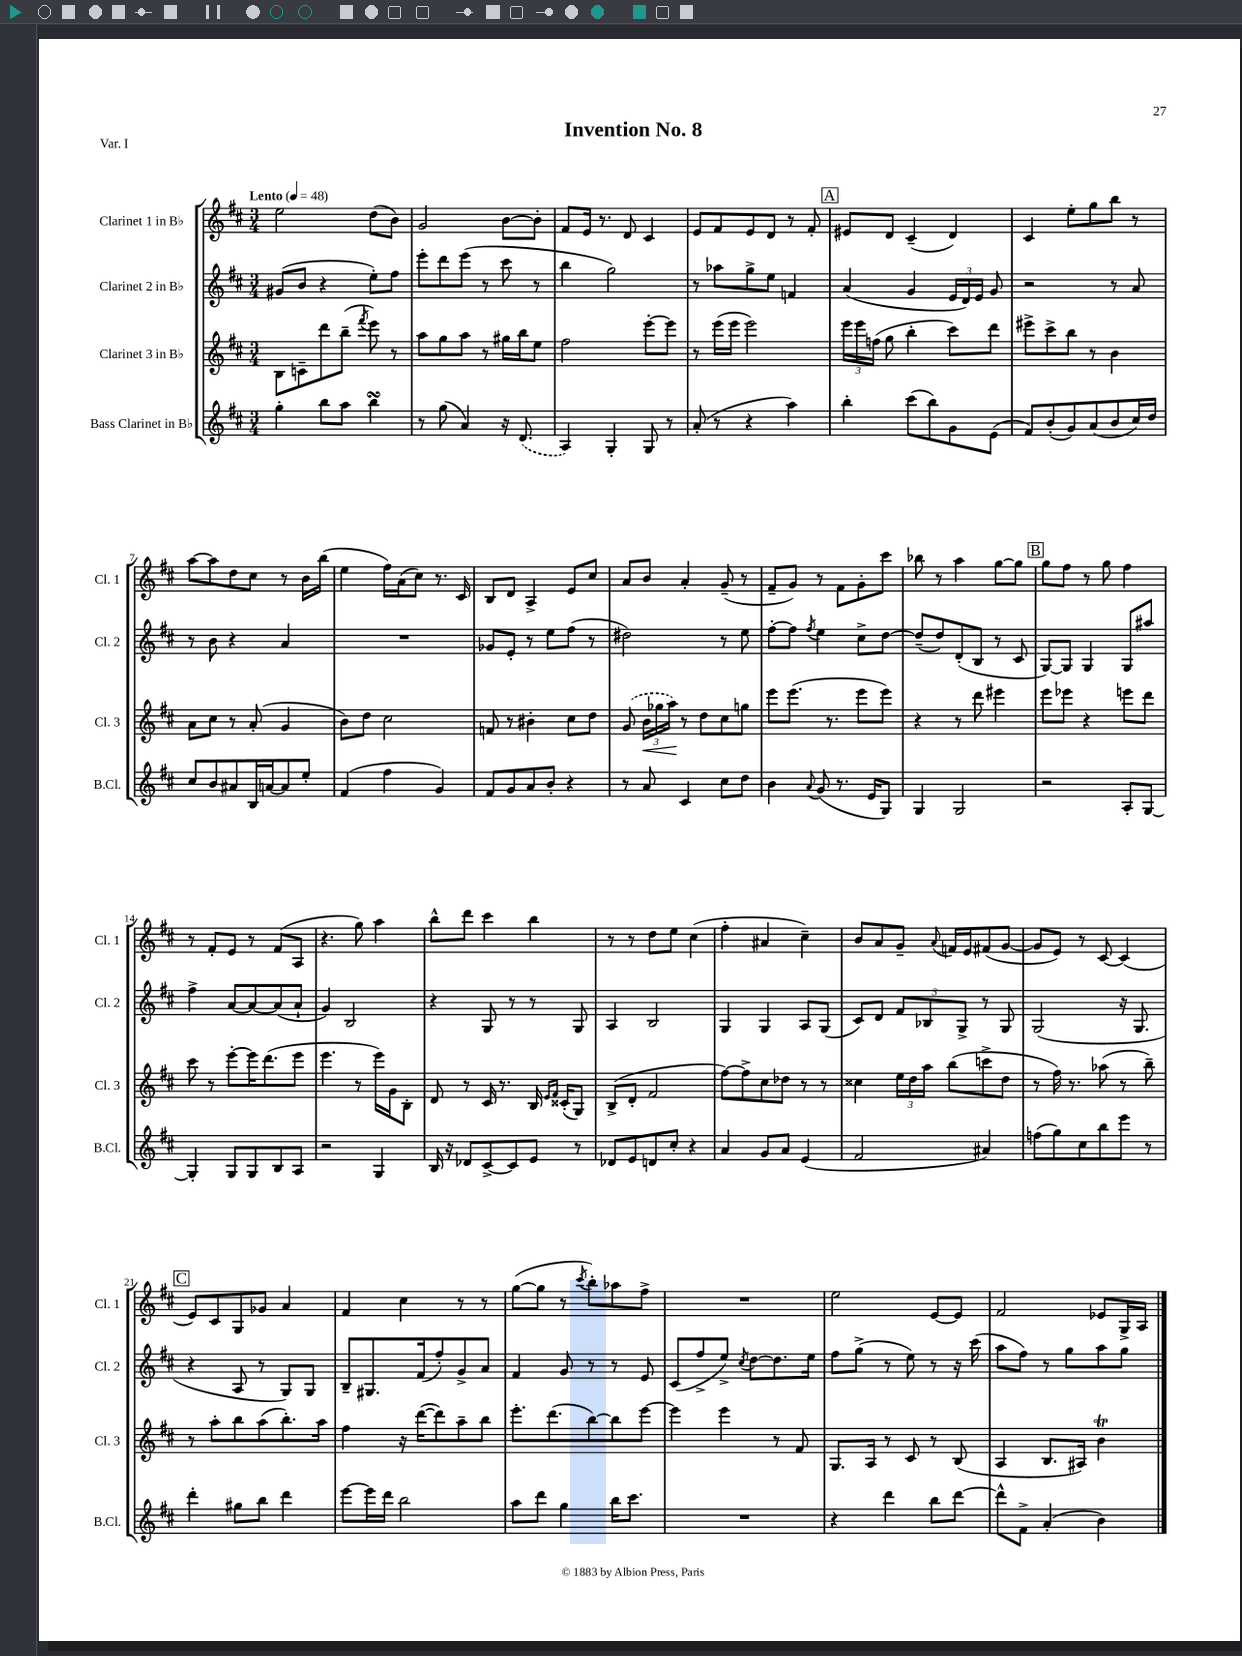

**kern	**kern	**kern	**kern
*staff4	*staff3	*staff2	*staff1
*clefG2	*clefG2	*clefG2	*clefG2
*k[f#c#]	*k[f#c#]	*k[f#c#]	*k[f#c#]
*M3/4	*M3/4	*M3/4	*M3/4
*MM48	*MM48	*MM48	*MM48
4gg'\	8B\L	(8g#/L	2ee\
.	8c~\	8b/J	.
8bb\L	8ddd\	4r	.
8aa\J	(8bb~\J	.	.
.	8qfff#/	.	.
4bb\	8eee\)	8ee'\L)	(8dd\L
.	8r	8ff#\J	8b\J)
=	=	=	=
8r	8aa\L	8eee'\L	2g/
(8gg\	8gg\	8ddd\	.
4a/)	8aa\J	(8eee\J	.
.	8r	8r	.
16r	16gg#\LL	8ccc#\	[8b\L
(8.d/	16bb\J	.	.
.	8ee\J	8r	8b'\]J
=	=	=	=
4A/)	2ff#\	4bb\	8f#/L
.	.	.	16e/Jk
.	.	.	8.r
4G'/	.	2gg\)	.
.	.	.	8d/
8G/	[8eee'\L	.	4c#/
8r	8eee\]J	.	.
=	=	=	=
(8a'/	8r	8r	8e/L
8r	(16eee\LL	8aa-\L	8f#/
.	16eee\JJ	.	.
4r	2eee\)	8gg^\	8e/
.	.	8ee\J	8d/J
4aa\)	.	4f/	8r
.	.	.	8f#'/
=	=	=	=
4bb'\	24eee\LL	(4a/	8e#/L
.	24eee\	.	.
.	(24ff\JJ	.	.
.	8gg\	.	8d/J
(8ccc#\L	4bb'\	4g/	(4c#~/
8bb\)	.	.	.
8g\	8ccc#\L)	24e/LL	4d/)
.	.	24d/)	.
.	.	24e/JJ	.
(8e\J	8ddd\J	8g/	.
=	=	=	=
8f#/L)	8eee#^\L	2r	4c#/
(8b'/	8ccc#^\	.	.
8g/)	8bb\J	.	8ee'\L
(8a/	8r	.	8gg\
8b/	4b\	8r	8bb\J
16cc#/L)	.	8a/	8r
16dd/JJ	.	.	.
=	=	=	=
8cc#/L	8a\L	8r	[8aa\L
8b/	8cc#\J	8b\	8aa\]
8a#/	8r	4r	8dd\
16B/L	(8a'/	.	8cc#\J
[16a/J	.	.	.
8a/]	4g/	4a/	8r
8ee'/J	.	.	16b\LL
.	.	.	(16bb\JJ
=	=	=	=
(4f#/	8b\L)	2.r	4ee\
.	8dd\J	.	.
4ff#\	2cc#\	.	16ff#\LL)
.	.	.	(16a\J
.	.	.	8cc#\J)
4g/)	.	.	8.r
.	.	.	16c#/
=	=	=	=
8f#/L	8f/	8g-/L	8B/L
8g/	8r	8e'/J	8d/J
8a/	4b#'\	8r	4A^/
8b'/J	.	8ee\L	.
4r	8cc#\L	(8ff#\J	8e/L
.	8dd\J	8r	8cc#/J
=	=	=	=
8r	(8g/	2dd#\)	8a/L
8a/	24b\LL	.	8b/J
.	24gg-\	.	.
.	24aa\JJ)	.	.
4c#/	8r	.	4a'/
.	8dd\L	.	.
8cc#\L	8cc#\	8r	(8g~/
8dd\J	8gg\J	8ee\	8r
=	=	=	=
4b\	8eee\L	[8ff#'\L	8f#~/L
.	(8.eee\J	8ff#\]J	8g/J)
8qqa/	.	8qff#/	.
(8g/	.	4ee\	8r
.	8.r	.	.
8.r	.	.	8f#\L
.	8eee\L	8cc#^\L	8g'\
16e/LK	.	.	.
8G/J)	8eee\J)	[8dd\J	8ccc#\J
=	=	=	=
4G/	4r	(8dd~/]L	8bb-\
.	.	8dd/)	8r
2G/	8r	(8d'/	4aa\
.	8ddd\	8B/J	.
.	4eee#\	8r	[8gg\L
.	.	8c#/	8gg\]J
=	=	=	=
2r	8eee\L	[8G/L)	8gg\L
.	8eee-\J	8G/]J	8ff#\J
.	4r	4G/	8r
.	.	.	8gg\
8A'/L	8eee\L	8G/L	4ff#\
[8G/J	8ddd\J	8aa#/J	.
=	=	=	=
4G'/]	8ccc#\	4ff#^\	8r
.	8r	.	8f#'/L
8G/L	[8eee'\L	[8a/L	8e/J
8G/	16eee\]K	8a/_	8r
.	(8.ddd\	.	.
8B/	.	(8a/]	(8f#/L
8A/J	8eee\J	8a`/J	8A/J
=	=	=	=
2r	4.eee\	4g/)	4.r
.	.	2B/	.
.	8r	.	8gg\)
4G/	16eee\LL)	.	4aa\
.	16g\J	.	.
.	8B'\J	.	.
=	=	=	=
16B/	8d/	4r	8bb^^\L
16r	.	.	.
8d-/L	8r	.	8ddd\J
[8c#^/	16c#/	8G/	4ccc#\
.	8.r	.	.
8c#/]	.	8r	.
8e/J	16B/	8r	4bb\
.	16qqe/LL	.	.
.	16qqf#/JJ	.	.
.	(16c##'/LK	.	.
8r	8G/J)	8G/	.
=	=	=	=
8d-/L	(8B^/L	4A/	8r
8e/	8d'/J	.	8r
8d/	2f#/	2B/	8dd\L
8cc#'/J	.	.	8ee\J
4r	.	.	(4cc#\
=	=	=	=
4a/	[8ff#\L)	4G/	4ff#'\
.	8ff#^\]	.	.
8g/L	8cc#\	4G/	4a#/
8a/J	8dd-\J	.	.
(4e/	8r	8A/L	4cc#~\)
.	8r	(8G/J	.
=	=	=	=
2f#/	4cc##\	8c#/L)	8b/L
.	.	8d/J	8a/
.	24ee\LL	12f#/L	8g~/J
.	24dd\	.	.
.	24aa\JJ	12B-/	.
.	.	.	8qqa/
.	(8bb\L	.	16f/LL
.	.	12G^/J	.
.	.	.	16e/J
4a#/)	8ccc^\	8r	(8f#/
.	8dd\J	8G/	[8g/J
=	=	=	=
(8ff\L	8r	(2G/	8g/]L
8gg\)	16ff#\)	.	8e/J)
.	8.r	.	.
8cc#\	.	.	8r
8bb\	(8aa-\	.	[8c#/
8eee\J	8r	16r	(4c#/]
.	.	8.G/	.
8r	8bb~\)	.	.
=	=	=	=
4ddd'\	8r	4r	8e/L)
.	8aa'\L	.	8c#/
8gg#\L	8bb\	8A/	8G/
8bb\J	(8aa\	8r	8g-/J
4ddd\	8.bb'\)	8G/L)	4a/
.	.	8G/J	.
.	16aa\Jk	.	.
=	=	=	=
[8eee\L	4ff#\	8B~/L	4f#/
16eee\]L	.	8.G#/	.
16ddd\JJ	.	.	.
2bb\	16r	.	4cc#\
.	([16ddd\LK	(16f#/k	.
.	8ddd\])	8ff#'/)	.
.	8aa~\	8g^/	8r
.	8bb\J	8a/J	8r
=	=	=	=
8aa\L	8.eee'\L	4f#/	([8gg\L
8ddd\J	.	.	8gg\]J
.	(8.ddd\	.	.
4gg\	.	8g/	8r
.	.	.	8qccc#/
.	[8bb\)	8r	8bb'\L)
16bb\LK	8bb\]	8r	8aa-\
8.ccc#\J	.	.	.
.	[8eee\J	8e/	8ff#^\J
=	=	=	=
2.r	4eee\]	(8c#/L	2.r
.	.	8ff#^/	.
.	4eee\	8ee^/J)	.
.	.	8qcc#/	.
.	.	[8dd\L	.
.	8r	8.dd\]	.
.	8f#/	.	.
.	.	16ee\Jk	.
=	=	=	=
4r	8.G/L	8ff#\L	2ee\
.	.	(8gg^\J	.
.	16A/Jk	.	.
4ddd\	8r	8r	.
.	8c#/	8ee\)	.
8bb\L	8r	8r	[8e/L
[8ddd\J	(8B/	16r	8e/]J
.	.	(16ccc#\	.
=	=	=	=
8ddd^^\]L	4A/	8aa\L	2f#/
8f#^\J	.	8ff#\J)	.
(4a'/	8.B/L	8r	.
.	.	8gg\L	.
.	16A#/Jk)	.	.
4b\)	4b\	8aa\	8e-/L
.	.	8gg\J	16G^/L
.	.	.	16A/JJ
==	==	==	==
*-	*-	*-	*-
